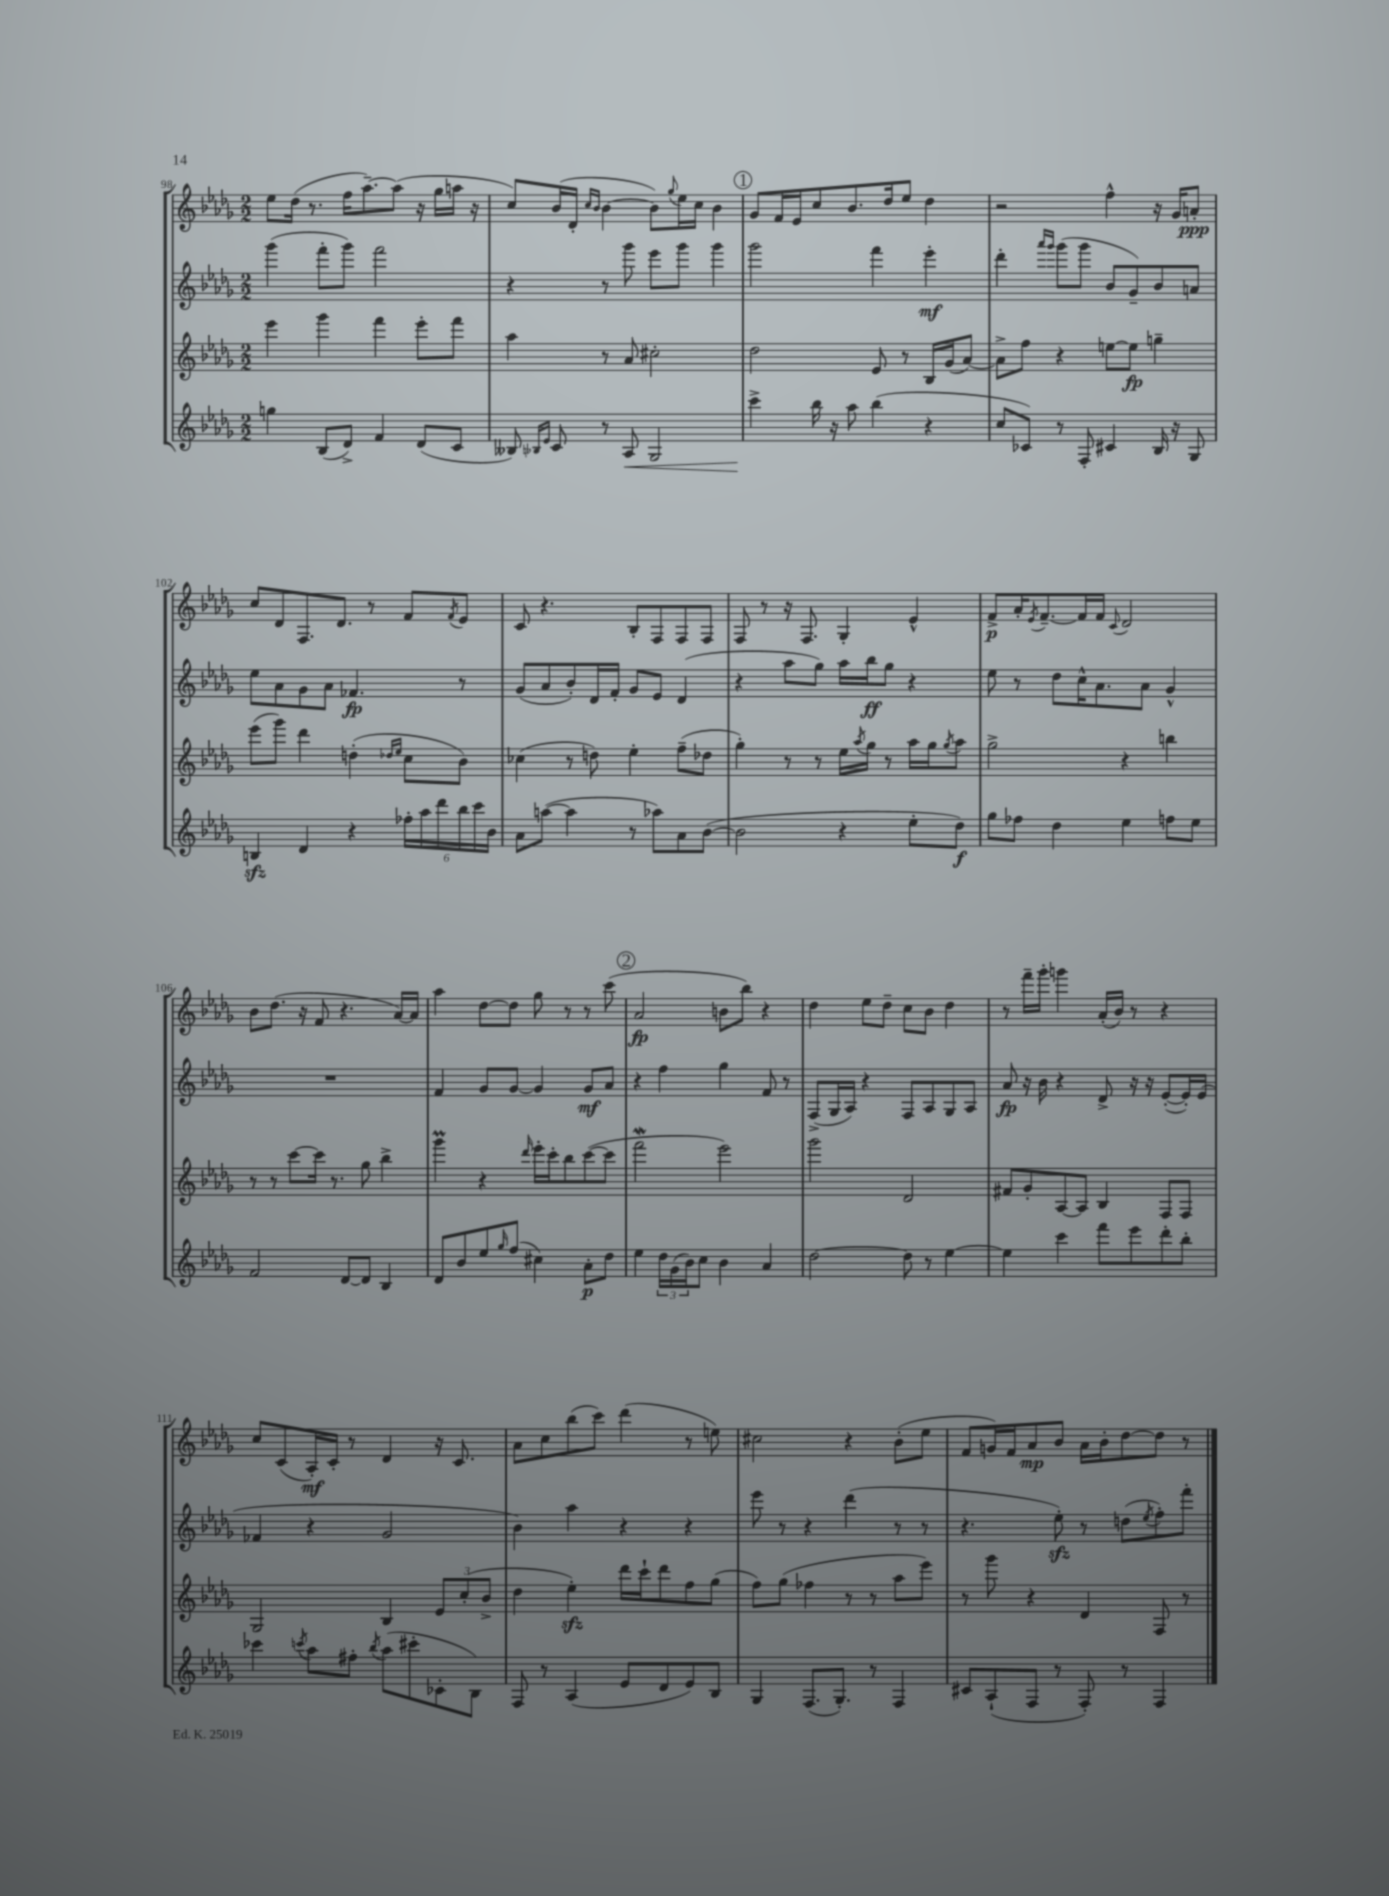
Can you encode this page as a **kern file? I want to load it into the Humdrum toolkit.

**kern	**kern	**kern	**kern
*staff4	*staff3	*staff2	*staff1
*clefG2	*clefG2	*clefG2	*clefG2
*k[b-e-a-d-g-]	*k[b-e-a-d-g-]	*k[b-e-a-d-g-]	*k[b-e-a-d-g-]
*M2/2	*M2/2	*M2/2	*M2/2
4gg\	4eee-\	(4ggg-\	8ee-\L
.	.	.	(16dd-\Jk
.	.	.	8.r
(8B-/L	4ggg-\	8fff'\L	.
8d-^/J)	.	8ggg-\J)	16ff\LK
.	.	.	[8.aa-~\)
4f/	4fff\	2fff\	.
.	.	.	(8aa-\]J
(8d-/L	8eee-'\L	.	16r
.	.	.	16gg-\LL
8c/J	8fff\J	.	16aa\JJ
.	.	.	16r
=	=	=	=
8B--/)	4aa-\	4r	8cc/L)
16qqB-/LL	.	.	.
16qqe-/JJ	.	.	.
8c/	.	.	(16b-/L
.	.	.	16d-'/JJ
.	.	.	16qqcc/LL
.	.	.	16qqb-/JJ
8r	8r	8r	[4b-\
8A-/	8a-/	8ggg-\	.
2G-/	2cc#'\	8eee-\L	8b-\]L)
.	.	.	8qqgg-/
.	.	8ggg-\J	16ee-\L
.	.	.	16cc\JJ
.	.	4ggg-\	4b-\
=	=	=	=
4ccc^\	2dd-\	2ggg-\	8g-/L
.	.	.	16f/L
.	.	.	16e-/J
16bb-\	.	.	8cc/
16r	.	.	.
8aa-\	.	.	8.b-/
(4bb-\	8e-/	4fff\	.
.	.	.	16dd-/k
.	8r	.	8ee-/J
4r	16B-/LL	4eee-'\	4dd-\
.	(16g-/J	.	.
.	[8a-/J)	.	.
=	=	=	=
8cc/L	8a-^\]L	4ddd-'\	2r
8c-/J)	8ff\J	.	.
.	.	16qqaaa-/LL	.
.	.	16qqggg-/JJ	.
8r	4r	(8ggg-\L	.
8F'/	.	8ggg-\J	.
4c#/	[8ee\L	8b-/L	4ff^^\
.	8ee\]J	8g-~/)	.
16B-/	4gg~\	8b-/	16r
16r	.	.	16g-/LK
8G-/	.	8a/J	8a'/J
=	=	=	=
4B/	(8eee-\L	8ee-\L	8cc/L
.	8ggg-\J)	8a-\	8d-/
4d-/	4ddd-\	8g-\	8.F/
.	.	8a-\J	.
.	.	.	8.d-/J
4r	(4dd'\	4.f-/	.
.	.	.	8r
.	16qqdd-/LL	.	.
.	16qqee-/JJ	.	.
24ff-'\LL	8cc\L	.	8f/L
24aa-\	.	.	.
24ddd-\	.	.	.
.	.	.	8qf/
24bb-\	8b-\J)	8r	8e-/J
24ccc\	.	.	.
24b-\JJ	.	.	.
=	=	=	=
8a-\L	(4cc-\	(8g-/L	8c/
([8aa\J	.	8a-/	4.r
4aa\]	8r	8b-'/)	.
.	8dd\)	16d-/L	.
.	.	16f'/JJ	.
8r	4ee-'\	8g-/L	8B-'/L
8aa-\L)	.	8e-/J	8F/
8a-\	(8ff~\L	(4d-/	8F/
([8b-\J	8dd-\J	.	8F/J
=	=	=	=
2b-\]	4gg-'\)	4r	8F/
.	.	.	8r
.	8r	8aa-\L	16r
.	.	.	8.F/
.	8r	8gg-\J)	.
4r	16ee-\LL	16aa-\LL	4G-'/
.	8qaa-/	.	.
.	16gg-\JJ	16bb-\J	.
.	8r	8gg-\J	.
8ee-'\L	16aa-\LL	4r	4e-^^/
.	16gg-\J	.	.
.	8qgg-/	.	.
8dd-\J)	8aa-\J	.	.
=	=	=	=
8gg-\L	2gg-^\	8ee-\	8f^/L
8ff-\J	.	8r	16a-'/K
.	.	.	8qe-/
.	.	.	[8.f~/
4dd-\	.	8dd-\L	.
.	.	16cc^^\K	16f/]L
.	.	8.a-\	16f/JJ
.	.	.	8qqc/
4ee-\	4r	.	2d-/
.	.	8a-\J	.
8ff\L	4bb\	4g-^^/	.
8ee-\J	.	.	.
=	=	=	=
2f/	8r	1r	8b-\L
.	8r	.	(8.dd-\J
.	[8ccc\L	.	.
.	.	.	16r
.	16ccc\]Jk	.	8f/
.	8.r	.	.
[8d-/L	.	.	4.r
8d-/]J	8gg-\	.	.
4B-/	4bb-^\	.	.
.	.	.	[16a-/LL)
.	.	.	16a-/]JJ
=	=	=	=
8d-/L	4ggg-\	4f/	4aa-\
8b-/	.	.	.
8ee-/	4r	8g-/L	[8dd-\L
16qqgg-/	.	.	.
(8ff/J	.	[8g-/J	8dd-\]J
.	16qqddd-/	.	.
4cc#\)	16eee-'\LL	4g-/]	8gg-\
.	16ccc'\J	.	.
.	8bb-\	.	8r
8a-'\L	([8ccc\	8g-/L	8r
8dd-\J	8ccc\]J	8a-/J	(8ccc\
=	=	=	=
4ee-\	2fff\	4r	2a-/
24dd-\LL	.	4ff\	.
(24g-\	.	.	.
24b-\J)	.	.	.
8cc\J	.	.	.
4b-\	2eee-\)	4gg-\	8b\L
.	.	.	8bb-\J)
4a-/	.	8f/	4r
.	.	8r	.
=	=	=	=
[2dd-\	2ggg-\	(8F^/L	4dd-\
.	.	16G-/L	.
.	.	16A-/JJ)	.
.	.	4r	8ee-\L
.	.	.	8dd-~\J
8dd-\]	2d-/	8F/L	8cc\L
8r	.	8A-/	8b-\J
[4ee-\	.	8G-/	4dd-\
.	.	8A-/J	.
=	=	=	=
4ee-\]	8f#/L	8a-/	8r
.	8g-'/	16r	16fff~\LL
.	.	16b-\	16ggg-'\JJ
4ccc\	[8A-/	4r	4ggg\
.	8A-/]J	.	.
8fff\L	4B-/	8d-^/	(16a-'/LL
.	.	.	16b-/JJ)
8eee-\	.	16r	8r
.	.	16r	.
8ddd-'\	8F/L	([8e-'/L	4r
8bb-'\J	8F/J	16e-'/]L)	.
.	.	(16e-/JJ	.
=	=	=	=
4ccc-\	2G-/	4f-/	8cc/L
.	.	.	(8c/
8qccc/	.	.	.
8aa-\L	.	4r	16A-'/L)
.	.	.	16c'/JJ
8ff#'\J	.	.	8r
8qbb-/	.	.	.
(8aa-\L	4B-/	2g-/	4d-/
8ccc#'\	.	.	.
8c-'\	12e-/L	.	16r
.	.	.	8.c/
.	(12cc'/	.	.
8B-\J)	.	.	.
.	12b-^/J	.	.
=	=	=	=
8F/	4dd-\	4b-\)	8a-\L
8r	.	.	8cc\
(4A-/	4ee-'\)	4aa-\	(8bb-\
.	.	.	8ccc\J)
8e-/L	16ddd-\LL	4r	(4ddd-\
.	16ccc`\J	.	.
8d-/	8ddd-\	.	.
8e-/)	8ff\	4r	8r
8B-/J	(8gg-\J	.	8ee\)
=	=	=	=
4G-/	8ff\L)	8eee-\	2cc#\
.	(8gg-\J	8r	.
(8.F/L	4ff-\	4r	.
8.G-'/J)	.	.	.
.	8r	(4ddd-\	4r
8r	8r	.	.
4F/	8aa-\L	8r	(8b-'\L
.	8eee-\J)	8r	8ee-\J
=	=	=	=
8c#/L	8r	4.r	8f/L
(8A-`/	8ggg-\	.	16g/L)
.	.	.	16f/J
8F/J	4r	.	8a-/
8r	.	8ee-'\)	8b-/J
8F'/)	4d-/	8r	16a-\LL
.	.	.	16b-'\J
8r	.	(8dd\L	[8dd-\
.	.	8qee-/	.
4F/	8F/	8ff'\)	8dd-\]J
.	8r	8fff'\J	8r
==	==	==	==
*-	*-	*-	*-
